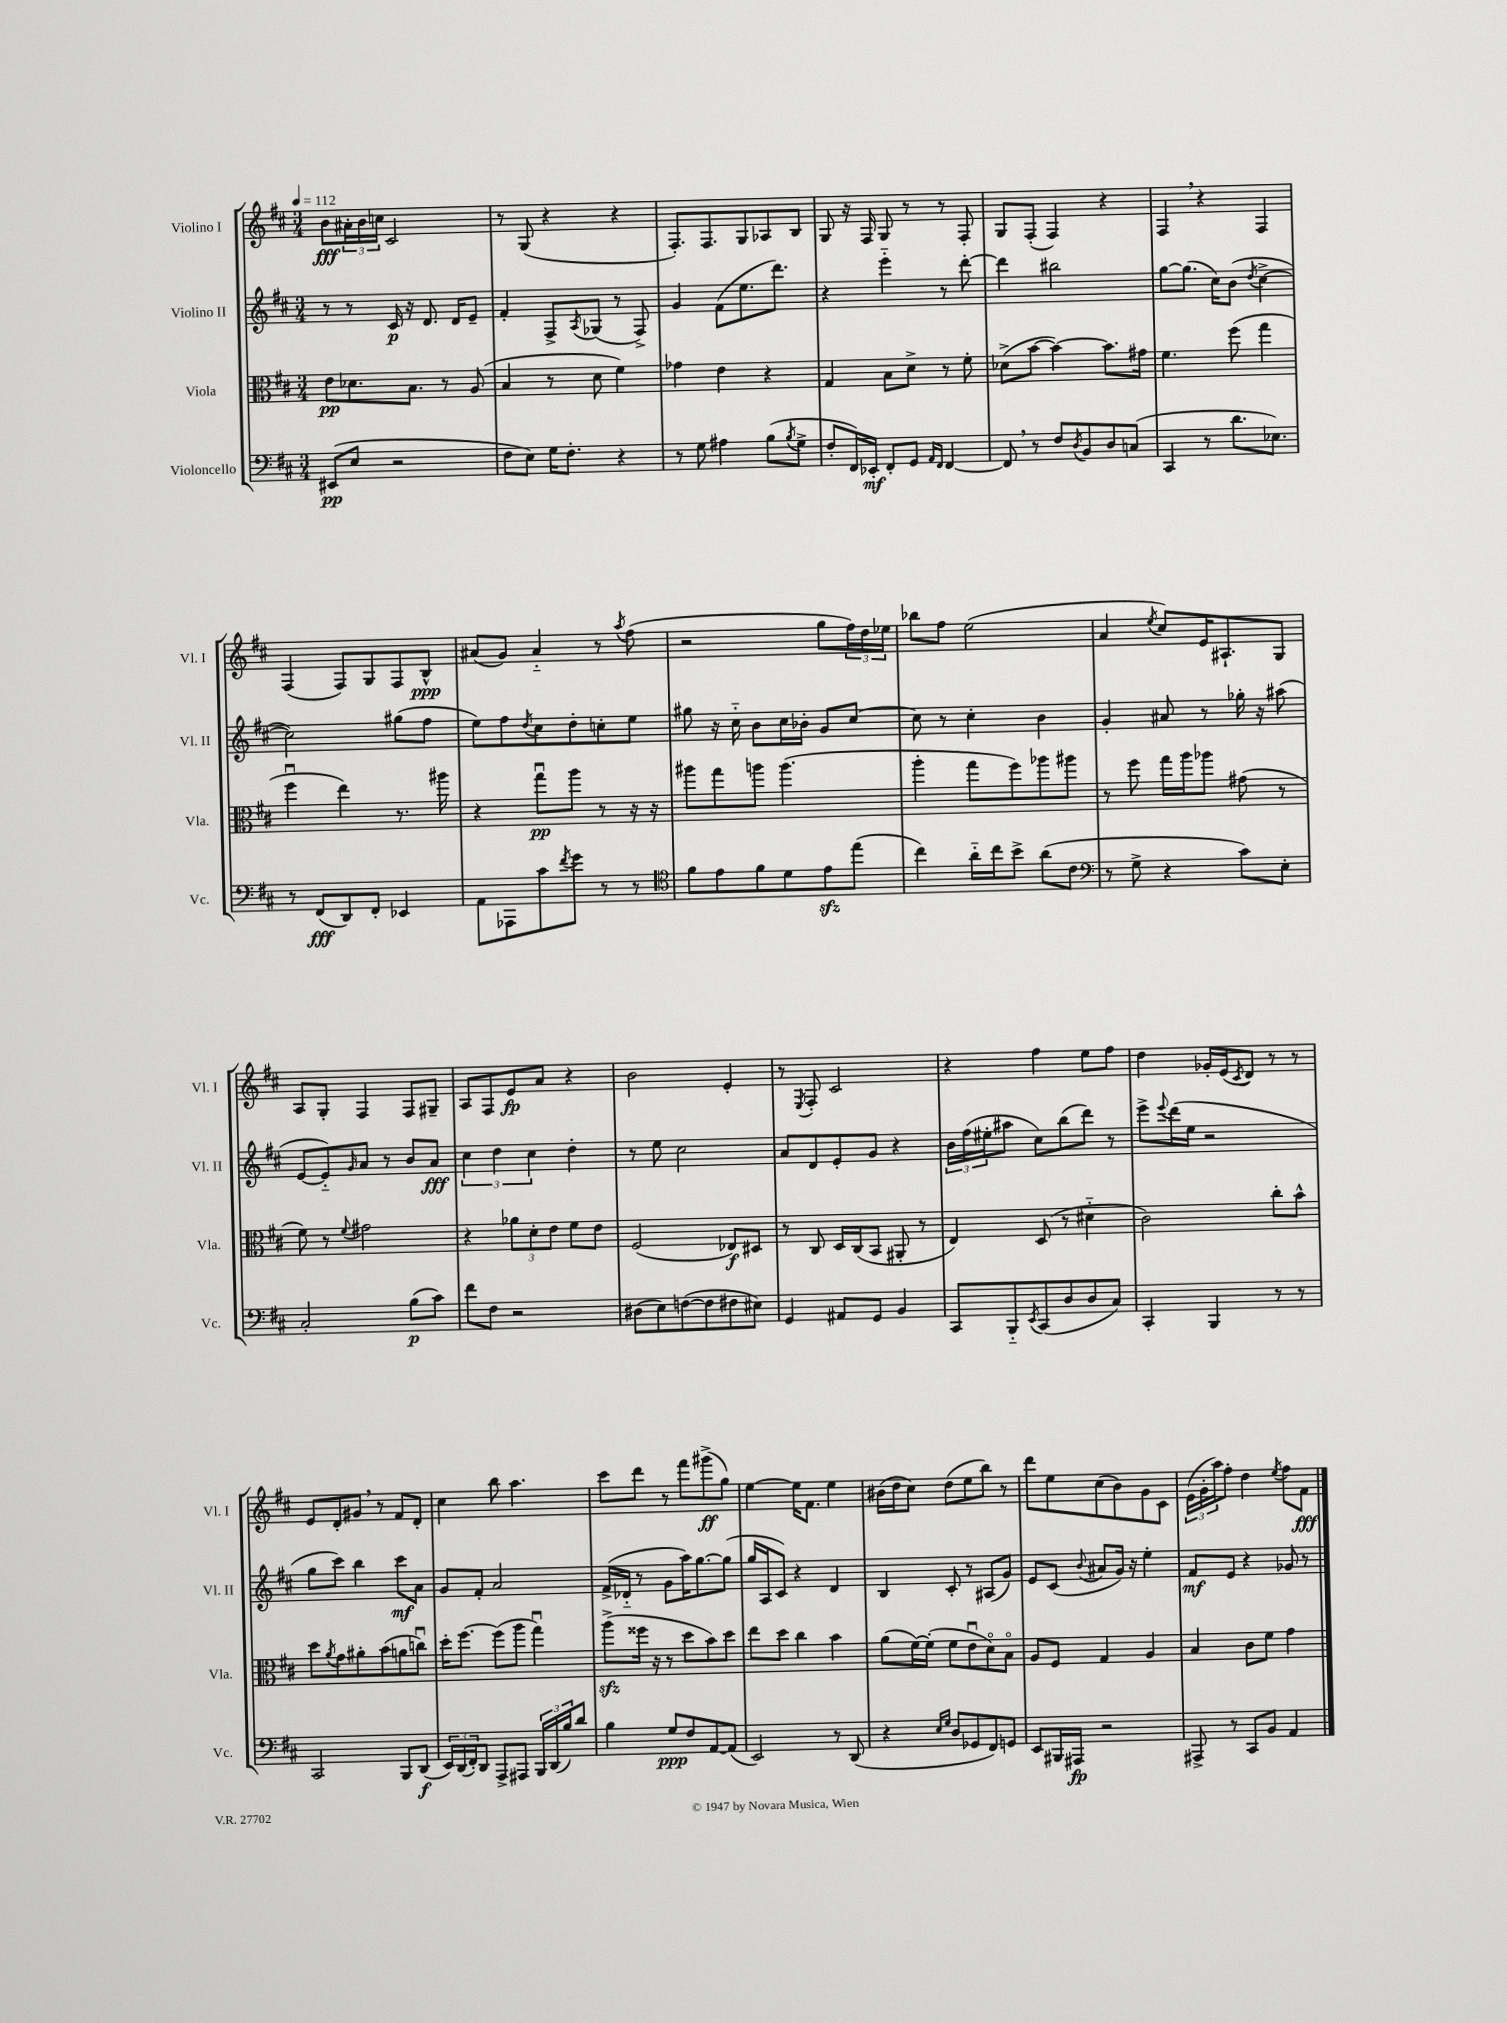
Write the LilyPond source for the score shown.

<<
\new StaffGroup <<
\new Staff = "s0" \with { instrumentName = "Violino I" shortInstrumentName = "Vl. I" } {
    \clef treble \key d \major \numericTimeSignature \time 3/4 \tempo 4 = 112
    b'8\fff \tuplet 3/2 { ais'16-. b'16 c''16 } cis'2 |
    r8 g8( r4 r4 |
    fis8.-.) fis8. g8 aes8 b8 |
    g8 r16 fis16 g8 r8 r8 fis8-. |
    g8 fis8-.( fis4) r4 |
    fis4 \breathe r4 fis4 |
    fis4( fis8) g8 fis8 b8-^\ppp |
    ais'8( g'8) ais'4-_ r8 \acciaccatura { a''8 } fis''8( |
    r2 g''8 \tuplet 3/2 { fis''16) d''16 ees''16 } |
    bes''8 fis''8 e''2( |
    a'4 \acciaccatura { e''8 } cis''8) e'16 ais8.-! g8 |
    a8 g8-. fis4 fis8 gis8-- |
    a8 fis8 e'8\fp a'8 r4 |
    b'2 e'4-. |
    r8 \acciaccatura { e8 } fis8-. cis'2 |
    r4 fis''4 e''8 fis''8 |
    d''4 ges'16-. e'16( \acciaccatura { cis'8 } d'8) r8 r8 |
    e'8 d'8-. gis'8 \breathe r8 fis'8 d'8-. |
    cis''4 b''8 a''4. |
    cis'''8 d'''8 r8 fis'''8 gis'''8->\ff( g''8) |
    e''4~ e''16 fis'8. e''4 |
    bis'16( d''16 cis''8) d''8( e''8 b''8) r8 |
    d'''8 e''8 cis''8( b'8) g'8 cis'8 |
    \tuplet 3/2 { e'16( g'16-. a''16) } fis''8-. d''4 \acciaccatura { e''8 } fis''8 fis'8\fff \bar "|." |
}
\new Staff = "s1" \with { instrumentName = "Violino II" shortInstrumentName = "Vl. II" } {
    \clef treble \key d \major \numericTimeSignature \time 3/4
    r8 r8 cis'16\p r16 d'8. d'16 e'8-- |
    fis'4-. fis8-> \acciaccatura { a8 } ges8( r8 fis8->) |
    g'4 fis'8( e''8. d'''8.) |
    r4 e'''4-_ r8 d'''8~-. |
    d'''4 bis''2 |
    g''8~ g''8.( cis''16) b'8( \acciaccatura { d''8 } cis''4~-> |
    cis''2) gis''8( fis''8 |
    e''8) fis''8 \acciaccatura { d''8 } cis''8 d''8-. c''8-. e''8 |
    gis''8 r16 cis''16-_ b'8 cis''16 bes'16-. g'8 cis''8~ |
    cis''8 r8 cis''4-. b'4 |
    g'4-. ais'8 r8 ges''16-. r16 ais''8( |
    e'8~ e'8-_) \grace { g'16 } a'8 r8 b'8 a'8\fff |
    \tuplet 3/2 { cis''4 d''4 cis''4 } d''4-. |
    r8 e''8 cis''2 |
    a'8 d'8 e'8-. g'8 r4 |
    \tuplet 3/2 { b'16 fis''16( eis''16-. } ais''8 cis''8) b''8( d'''8) r8 |
    e'''8-> \appoggiatura { e'''8 } d'''16( e''16 r2 |
    g''8 cis'''8) b''4 cis'''8\mf a'8 |
    g'8 fis'8-. a'2 |
    fis'16->( des'16-_ r8 g'8 a''16) g''8.~ g''8( |
    g''16 a16 cis'8) r4 d'4 |
    b4 cis'8-. r8 ais8( g'8) |
    e'8 cis'8( \appoggiatura { b'8 } ais'8 g'16) r16 e''4-. |
    fis'8\mf e'8 r4 ges'8 r8 \bar "|." |
}
\new Staff = "s2" \with { instrumentName = "Viola" shortInstrumentName = "Vla." } {
    \clef alto \key d \major \numericTimeSignature \time 3/4
    e'8\pp des'8. b8. r8 a8( |
    b4 r8 d'8 fis'4) |
    ges'4 e'4 r4 |
    g4 b8 d'8-> r8 fis'8-. |
    des'8->( b'8~ b'4~) b'8. gis'16 |
    fis'4. fis''8( g''4 |
    fis''4\downbow e''4) r8. ais''16 |
    r4 g''8\downbow\pp a''8 r8 r16 r16 |
    ais''8 g''8 a''8 a''4.( |
    a''4-. g''8 fis''8) aes''8 ais''8 |
    r8 fis''8 g''16 a''16 aes''8 gis'8( r8 |
    fis'8) r8 \appoggiatura { fis'8 } gis'2 |
    r4 \tuplet 3/2 { aes'8 d'8-. e'8 } fis'8 e'8 |
    fis2( ees8\f) dis8 |
    r8 cis8 d16 cis16( b,8 ais,8-. r8 |
    e4) d8( r8 dis'4-_ |
    cis'2) cis''8-. b'8-^ |
    d''8 \acciaccatura { a'8 } g'8 ais'8-. b'8( a'8 c''8\downbow) |
    d''16-. fis''8.~ fis''8( a''8 g''4\downbow) |
    a''8->\sfz( fisis''16 r16 r8 d''8 b'8) d''8 |
    e''8 d''8 cis''4 b'4 |
    a'8( fis'16~) fis'16-.( fis'8 e'8\downbow d'8\flageolet) b8\flageolet |
    a8 fis8 g4 a4 |
    b4 cis'8 fis'8 g'4 \bar "|." |
}
\new Staff = "s3" \with { instrumentName = "Violoncello" shortInstrumentName = "Vc." } {
    \clef bass \key d \major \numericTimeSignature \time 3/4
    eis,8\pp( e8 r2 |
    fis8 e8) g16 fis8.-. r4 |
    r8 g8 ais4 b8( \acciaccatura { b8 } g8-> |
    fis8-. fis,16) ees,16-.\mf fis,8-. g,8 \grace { a,16 fis,16 } fis,4~ |
    fis,8 \breathe r8 fis8 \acciaccatura { d8 } b,8 d8 c8( |
    cis,4 r8 d'8. ees8.) |
    r8 fis,8\fff( d,8) fis,8-. ees,4 |
    a,8 aes,,8 cis'8 \acciaccatura { fis'8 } g'8 r8 r8 |
    \clef tenor fis'8 e'8 fis'8 d'8 e'8\sfz e''8( |
    cis''4) a'16-_ cis''16 b'8-> a'8( cis'8 |
    \clef bass r8 g8-> r4 cis'8) e8-. |
    cis2-. b8\p( cis'8) |
    fis'8 fis8 r2 |
    dis8( e8) f8~( f8 fis8 eis8) |
    g,4 ais,8 g,8 b,4 |
    cis,8 b,,8-_ \acciaccatura { e,8 } cis,8( d8 d8 cis8) |
    cis,4-. b,,4 r8 r8 |
    cis,2 b,,8 d,8\f( |
    \tuplet 3/2 { e,16) d,16( fis,16-.) } d,8 a,,8-> ais,,8 \tuplet 3/2 { b,,16 d,16( b16) } d'8 |
    b4 g8\ppp fis8 a,8~ a,8( |
    e,2) r8 d,8( |
    r4 \grace { e16 g16 } d8 ges,8 fis,8) g,8 |
    e,8 bis,,16 ais,,16\fp r2 |
    ais,,8-> r8 cis,8 b,8 a,4 \bar "|." |
}
>>
>>
\layout { \context { \Score \remove "Bar_number_engraver" } }
